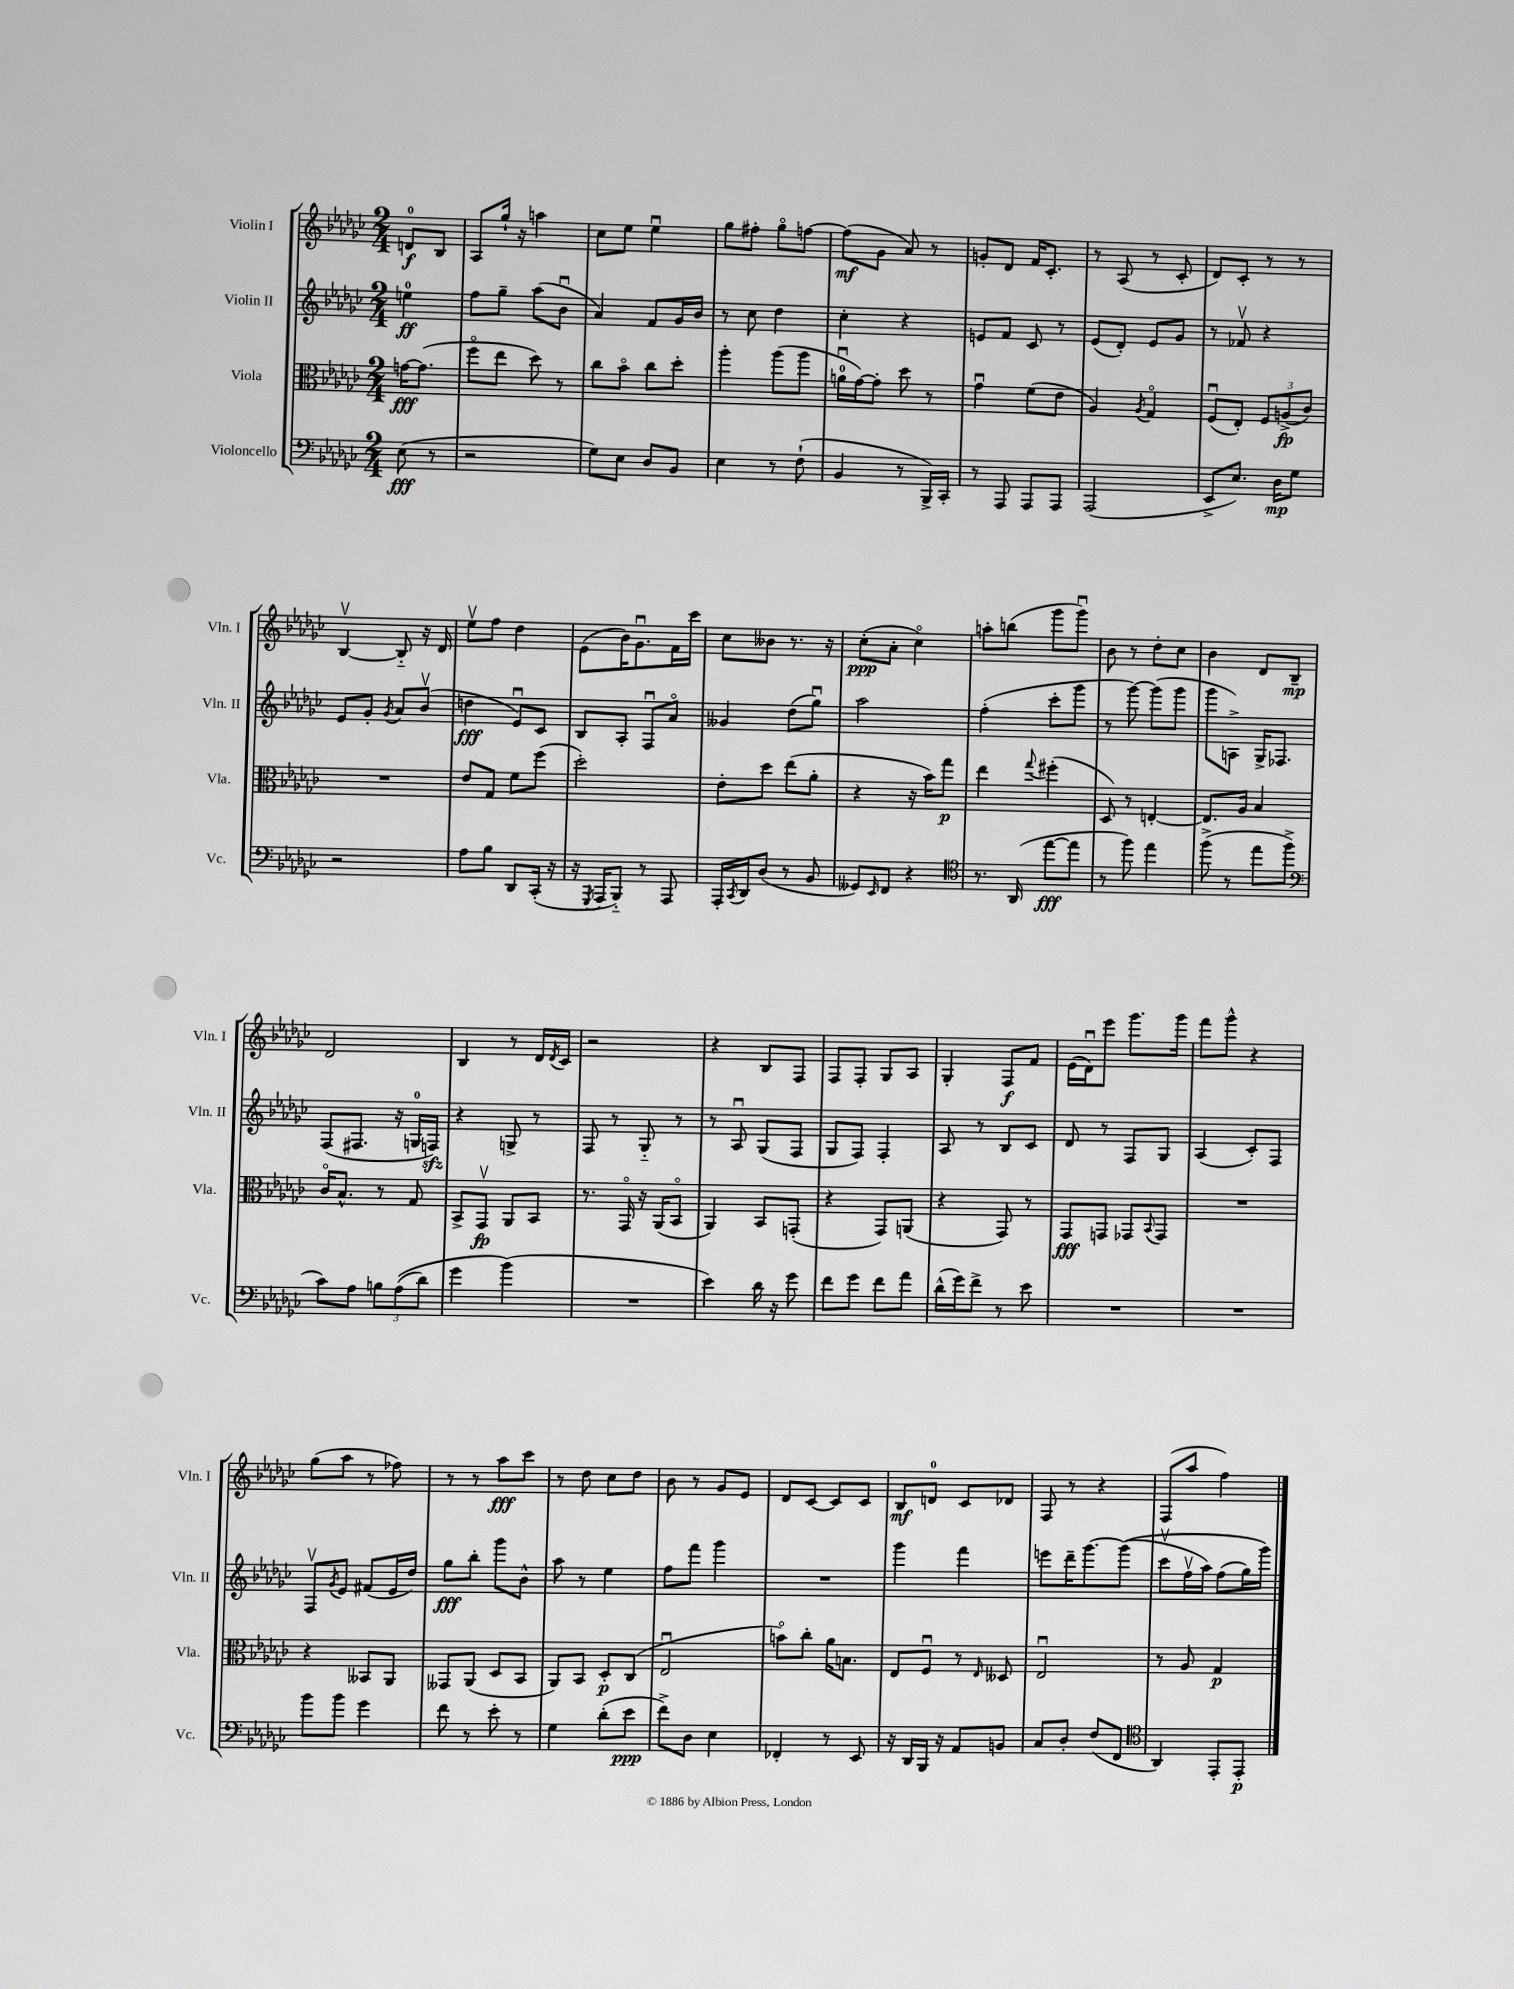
<<
\new StaffGroup <<
\new Staff = "s0" \with { instrumentName = "Violin I" shortInstrumentName = "Vln. I" } {
    \clef treble \key ges \major \numericTimeSignature \time 2/4 \partial 4
    d'8-0\f bes8 |
    aes8 ges''16-! r16 a''4 |
    ces''8 ees''8 ees''4\downbow |
    ges''8 fis''8-. ges''8\flageolet f''8~ |
    f''8\mf( ges'8 aes'8) r8 |
    g'8-. des'8 f'16 ces'8.-. |
    r8 aes8( r8 ces'8-. |
    des'8) ces'8-. r8 r8 |
    bes4~\upbow bes8-_ r16 des'16 |
    ees''8\upbow f''8 des''4 |
    ees'8( bes'16) ges'8.\downbow f'16 ces'''16 |
    ces''8 beses'8 r8. r16 |
    ces''8-.\ppp( aes'8-. ces''4\flageolet) |
    a''8-. b''8( ges'''8 ges'''8\downbow) |
    bes'8 r8 des''8-. ces''8 |
    bes'4 des'8 bes8--\mp |
    des'2 |
    bes4 r8 des'16 \acciaccatura { des'8 } ces'16 |
    r2 |
    r4 bes8 f8 |
    f8 f8-. ges8 aes8 |
    ges4-. f8\f f'8 |
    ees'16( des'16\downbow) ees'''8 ges'''8. ges'''16 |
    f'''8 ges'''8-^ r4 |
    ges''8( aes''8 r8 fes''8) |
    r8 r8 aes''8\fff ces'''8 |
    r8 des''8 ces''8 des''8 |
    bes'8 r8 ges'8 ees'8 |
    des'8 ces'8~ ces'8 ces'8 |
    bes8\mf d'8-0 ces'8 des'8 |
    f8 r8 r4 |
    f8( aes''8 f''4) \bar "|." |
}
\new Staff = "s1" \with { instrumentName = "Violin II" shortInstrumentName = "Vln. II" } {
    \clef treble \key ges \major \numericTimeSignature \time 2/4 \partial 4
    e''4-0\ff |
    f''8 ges''8-- aes''8( bes'8\downbow |
    aes'4) f'8 ges'16 bes'16 |
    r8 ces''8 des''4 |
    ces''4-. r4 |
    e'8 f'8 ces'8 r8 |
    ees'8( des'8-.) ees'8 ges'8 |
    r8 fes'8\upbow r4 |
    ees'8 ges'8-. \acciaccatura { ges'8 } aes'8 bes'8\upbow( |
    d''4\fff ees'8\downbow) ces'8 |
    bes8 aes8-. f8\downbow aes'8\flageolet |
    geses'4 des''8( ges''8\downbow) |
    aes''2 |
    f''4-.( ces'''8-. ges'''8 |
    r8 ges'''8~) ges'''8( ges'''8 |
    ges'''8 a8->) ges16-> fes8. |
    f8( fis8. r16 g16-0 f16\sfz) |
    r4 g8-> r8 |
    f8 r8 ges8-_ r8 |
    r8 aes8\downbow ges8( f8 |
    ges8 f8) f4-. |
    aes8 r8 bes8 ces'8 |
    des'8 r8 f8 ges8 |
    aes4( ces'8-.) f8 |
    f8\upbow \acciaccatura { ges'8 } ees'8 fis'8( ees'16 des''16) |
    ges''8\fff bes''8-. ges'''8 bes'8-^ |
    aes''8 r8 ees''4 |
    f''8 f'''8 ges'''4 |
    R2 |
    ges'''4 f'''4 |
    e'''8 des'''16-- ges'''8.~ ges'''8(\( |
    ces'''8\upbow f''16\upbow aes''16) f''8( ges''16) ges'''16\) \bar "|." |
}
\new Staff = "s2" \with { instrumentName = "Viola" shortInstrumentName = "Vla." } {
    \clef alto \key ges \major \numericTimeSignature \time 2/4 \partial 4
    g'16~\fff g'8.( |
    f''8\flageolet ees''8 des''8) r8 |
    ces''8 bes'8\flageolet ces''8 des''8-. |
    aes''4-. aes''8( aes''8 |
    a'16-0\downbow ges'16~) ges'8-. des''8 r8 |
    ges'4\downbow f'8( ees'8 |
    aes4) \acciaccatura { aes8 } ges4\flageolet |
    f8\downbow( ees8-.) \tuplet 3/2 { f8 a8->\fp( ces'8) } |
    R2 |
    ees'8 ges8 f'8 f''8( |
    des''2-.) |
    ees'8-. des''8 ees''8( aes'8-. |
    r4 r16 bes'16) ges''8\p |
    ees''4 \appoggiatura { ges''8 } fis''4-.( |
    des8) r8 e4~-. |
    e8. aes16 bes4 |
    ces'16\flageolet bes8.-^ r8 ges8 |
    bes,8-> ges,8\upbow\fp aes,8 bes,8 |
    r8. ges,16\flageolet r16 aes,16( bes,8\flageolet |
    aes,4) bes,8 g,8-.( |
    r4 ges,8) a,8( |
    r4 ges,8) r8 |
    ges,8\fff g,8 ges,8 \appoggiatura { bes,8 } ges,8 |
    R2 |
    r4 beses,8 aes,8 |
    geses,8 aes,8( des8 bes,8 |
    aes,8) bes,8 des8-.\p ces8( |
    ees2\downbow |
    b'8\flageolet) ces''8-. aes'16 b8. |
    ees8 f8\downbow r8 \grace { ees16 } deses8 |
    ees2\downbow |
    r8 aes8 ges4\p \bar "|." |
}
\new Staff = "s3" \with { instrumentName = "Violoncello" shortInstrumentName = "Vc." } {
    \clef bass \key ges \major \numericTimeSignature \time 2/4 \partial 4
    ees8\fff( r8 |
    r2 |
    ges8) ees8 des8 bes,8 |
    ees4 r8 f8-!( |
    bes,4 r8 bes,,16->) ces,16-. |
    r8 aes,,8 aes,,8 aes,,8 |
    aes,,2( |
    ees,8-> ees8.) des16\mp ges8 |
    r2 |
    aes8 bes8 des,8 ces,16-.( r16 |
    r16 \acciaccatura { ges,,8 } aes,,16 bes,,8-_) r8 aes,,8 |
    aes,,16-. \acciaccatura { ces,8 } des,16 des8( r8 bes,8 |
    geses,8) \grace { ees,16 } f,8 r4 |
    \clef tenor r8. aes,16( ees''8~\fff ees''8 |
    r8 f''8) ees''4 |
    f''8->( r8 ees''8 f''8-> |
    \clef bass ces'8) aes8 \tuplet 3/2 { b8 aes8(\( des'8) } |
    ges'4 bes'4(\) |
    R2 |
    ees'4) des'16 r16 ges'8 |
    f'8 ges'8 f'8 aes'8 |
    des'16-^( ges'16) f'8-> r8 ees'8 |
    R2 |
    R2 |
    bes'8 bes'8 ges'4 |
    f'8 r8 ees'8-. r8 |
    ges4 des'8-.( ees'8\ppp |
    f'8->) des8 ees4 |
    fes,4-. r8 ees,8 |
    r16 des,16 bes,,16 r16 aes,8 b,8 |
    ces8 des8-. f8( f,8 |
    \clef tenor aes,4) ees,8-. ees,8-.\p \bar "|." |
}
>>
>>
\layout { \context { \Score \remove "Bar_number_engraver" } }
